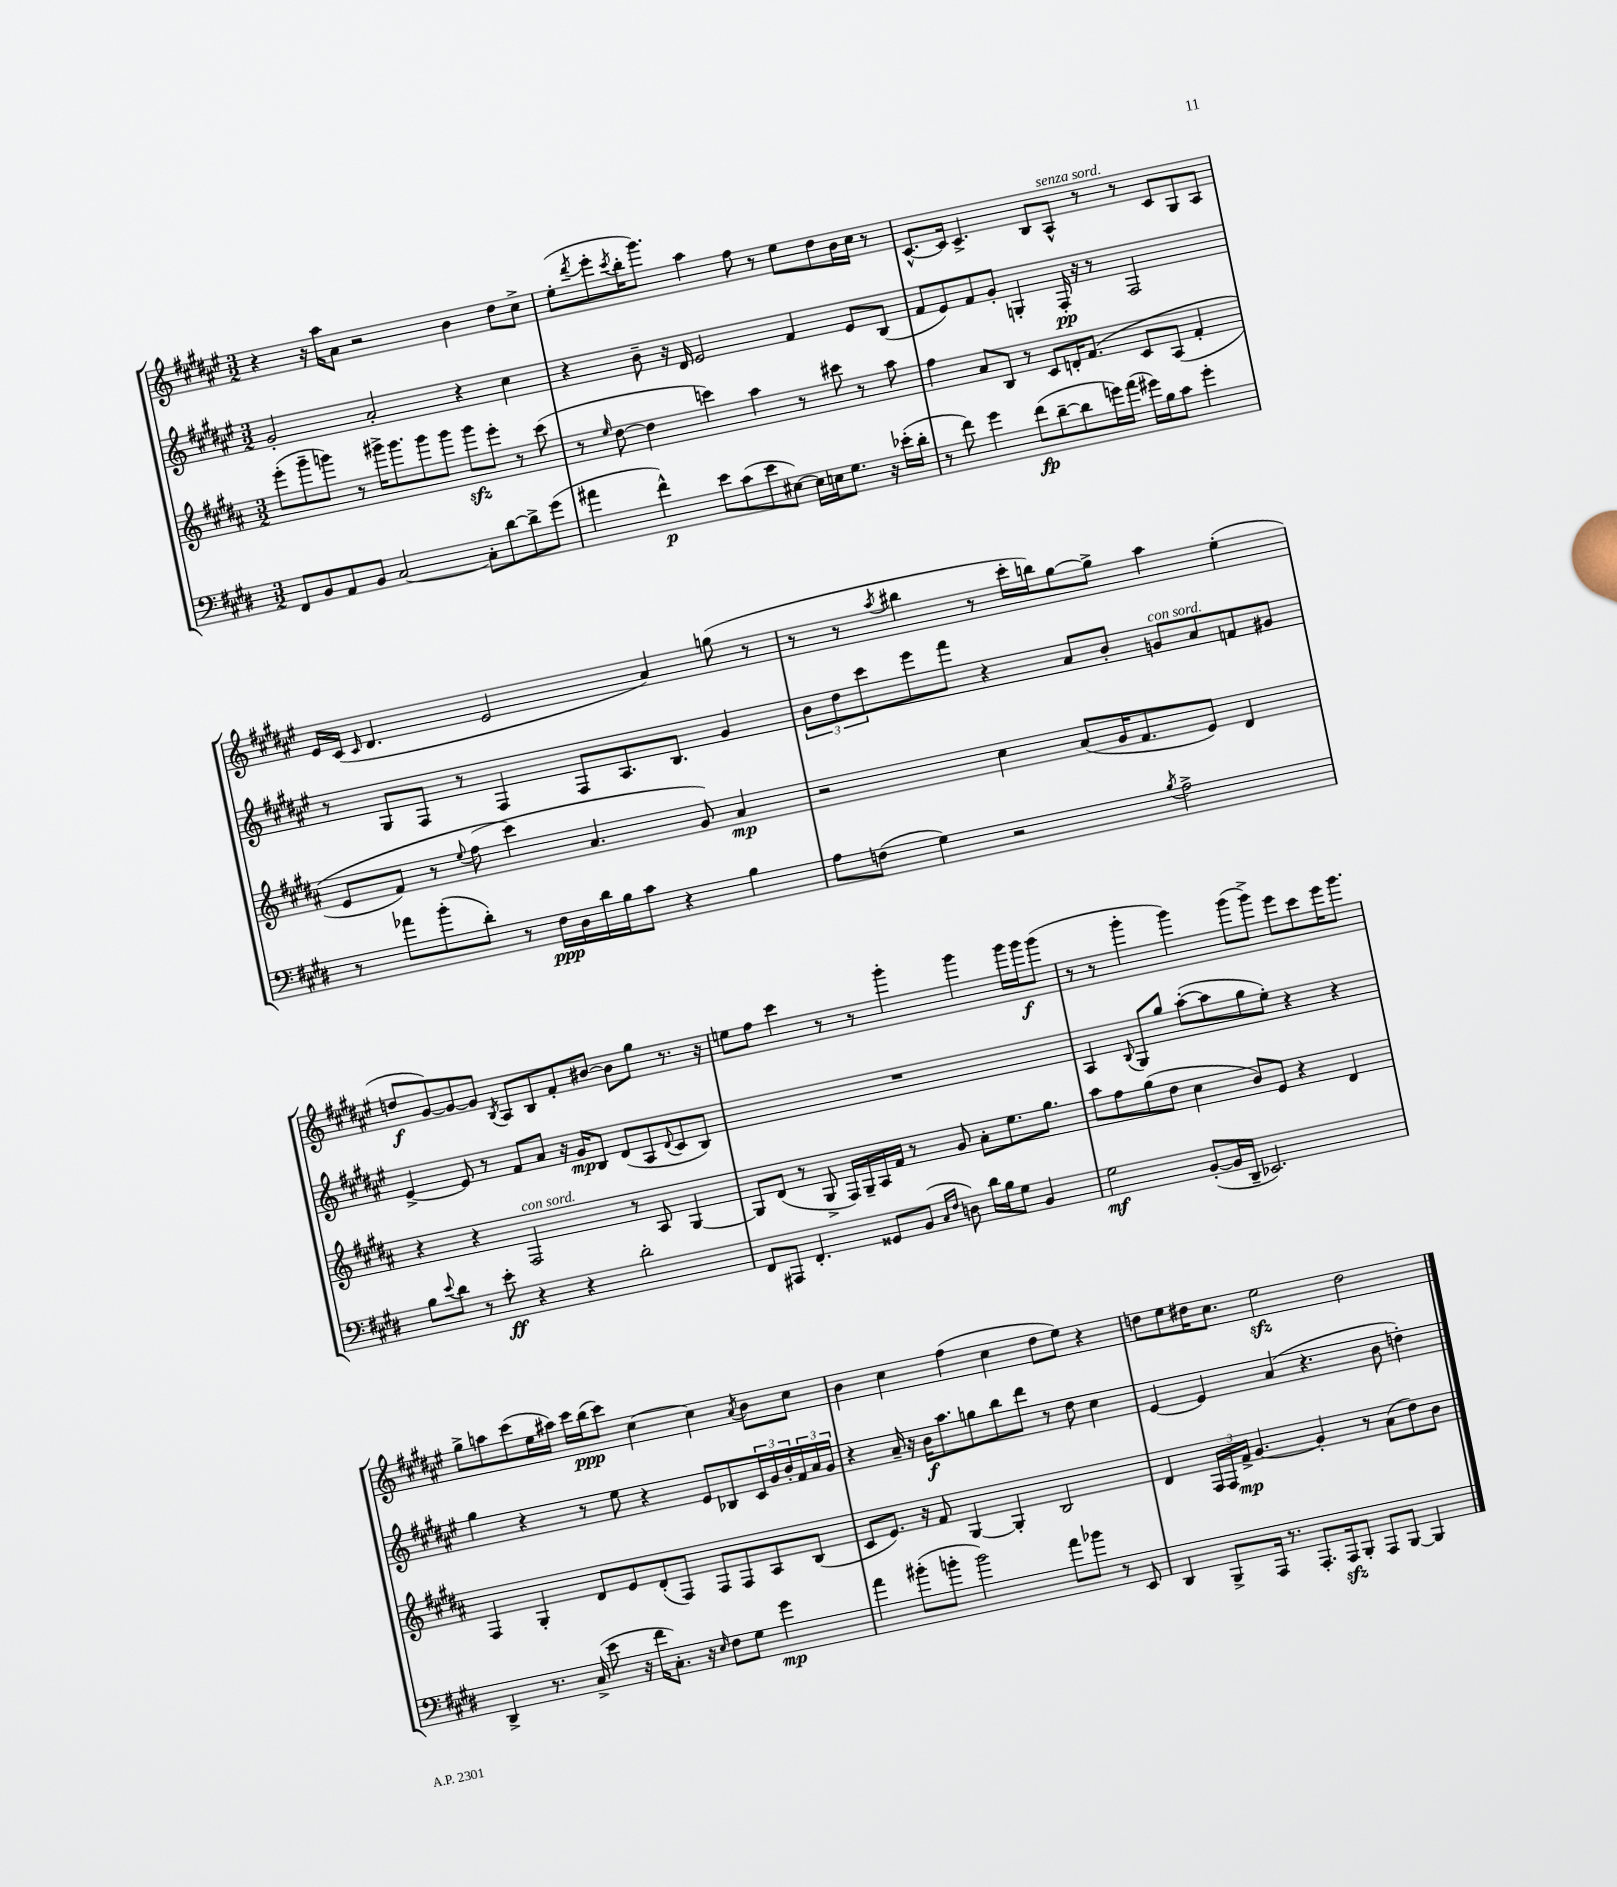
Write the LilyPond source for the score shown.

<<
\new StaffGroup <<
\new Staff = "s0" {
    \clef treble \key fis \major \numericTimeSignature \time 3/2
    r4 r16 ais''16 ais'8 r2 b'4 dis''8 cis''8-> |
    eis''8-.( \acciaccatura { dis'''8 } eis'''8-. \acciaccatura { cis'''8 } b''16-. gis'''8.) ais''4 fis''8 r8 eis''8 dis''8 b'16 cis''16 r8 |
    cis'8.~-^ cis'16 cis'4.-> b8 ais8-^^\markup { \italic "senza sord." } r8 r8 cis'8 gis8 ais8 |
    eis'16 cis'16( \grace { cis'16 } dis'4. eis'2 ais'4) g''8( r8 |
    r8 r8 \acciaccatura { ais''8 } bis''4 r8 cis'''16-. b''16) gis''8~ gis''8-> ais''4 eis''4-.( |
    d''8\f gis'8~) gis'8~ gis'8 \acciaccatura { b8 } ais8 b8 fis'8-. bis'8~ bis'8 gis''8 r8. r16 |
    e''8 fis''8 cis'''4 r8 r8 gis'''4-. gis'''4 gis'''16 gis'''16\f gis'''8( |
    r8 r8 gis'''4-. gis'''4) gis'''8( gis'''8->) eis'''8 cis'''8 eis'''16 gis'''8. |
    gis''8-> a''8 cis'''8( eis''16 ais''16) cis'''16 b''16\ppp( cis'''8) cis''4~ cis''4 \acciaccatura { ais'8 } b'8 cis''8 |
    b'4 cis''4 fis''4( cis''4 dis''8 eis''8) r4 |
    d''8 eis''8 dis''16 cis''8. eis''2\sfz dis''2 \bar "|." |
}
\new Staff = "s1" {
    \clef treble \key fis \major \numericTimeSignature \time 3/2
    gis'2-. ais'2-. r4 cis''4 |
    r4 b'8-- r16 dis'16 eis'2 fis'4 eis'8 b8( |
    fis'8 eis'8) fis'8 gis'8-. g4-. fis16-.\pp r16 r8 fis2 |
    r8 gis8 fis8 r8 fis4 fis8 ais8. b8. gis'4 |
    \tuplet 3/2 { b'8 dis''8 cis'''8 } eis'''8 fis'''8 r4 ais'8 b'8-. g'8^\markup { \italic "con sord." } ais'8 f'8 gis'8 |
    eis'4~-> eis'8 r8 fis'8 ais'8 r16 gis'16\mp b8 dis'8( ais8 \appoggiatura { dis'8 } cis'8 b8) |
    R1. |
    ais4 \appoggiatura { b8 } gis8 gis''8 ais''8~-.( ais''8 gis''8 eis''8-.) r4 r4 |
    gis''4 r4 r8 eis''8 r4 eis'8 bes8 \tuplet 3/2 { cis'16 gis'16 b'16-. } \tuplet 3/2 { fis'16 ais'16 gis'16 } |
    r4 ais'16-- r16 b'16\f ais''8. g''8 b''8 dis'''8 r8 dis''8 cis''4 |
    eis'4~ eis'4 ais'4( r4. b'8 d''4-.) \bar "|." |
}
\new Staff = "s2" {
    \clef treble \key b \major \numericTimeSignature \time 3/2
    e'''8-.( gis'''8-- g'''8) r8 gis'''16-> gis'''8. gis'''8 gis'''8 gis'''8\sfz e'''8-. r8 cis'''8( |
    r8 \grace { e''16 } dis''8~ dis''4 c'''4) ais''4 r8 cis'''8 r8 ais''8 |
    fis''4 ais'8 b8 r8 cis'8 d'16-. fis'8.\( cis'8 ais8( fis'4-. |
    e'8 fis'8) r8 \appoggiatura { e''8 } fis''8( cis'''4\) ais'4. gis'8) ais'4\mp |
    r2 cis''4 ais'8( gis'16 fis'8. e'8) dis'4 |
    r4 r4 fis2^\markup { \italic "con sord." } r8 ais8 gis4~ |
    gis8 dis'8( r8 gis8-> fis16) gis16-- ais16 fis'16 r8 gis'8 ais'8-. e''8. gis''8. |
    ais''8 fis''8 gis''8( dis''8 cis''4 b'8) e'8 r4 dis'4 |
    fis4 gis4-. dis'8 e'8 dis'8-.( fis8) fis8 fis8 ais8 b8( |
    cis'8 e'8.) r16 fis'8 gis4~ gis4-. b2 |
    dis'4 \tuplet 3/2 { fis16 fis16 fis'16->\mp } gis'4.~ gis'4-. r8 ais'8( dis''8) b'8 \bar "|." |
}
\new Staff = "s3" {
    \clef bass \key e \major \numericTimeSignature \time 3/2
    fis,8 b,8 a,8 b,8 cis2~ cis8-. dis'8~ dis'8-> gis'8( |
    ais'4 fis'4-^\p) e'8 cis'8( e'8 eis8~) eis16 e16 gis8. r16 ees'16-.( dis'16-. |
    r8 fis'8) gis'4 fis'8\fp( dis'8~-- dis'8 g'16) a'16( gis'16) b16 cis'8 gis'4-. |
    r8 aes'8 b'8-.( dis'8-.) r8 fis16\ppp dis16 dis'16 b16 cis'8 r4 b4 |
    a8 f8( gis4) r2 \acciaccatura { b8 } a2-> |
    b8 \appoggiatura { e'8 } dis'8 r8 e'8-.\ff r4 r4 dis'2-. |
    fis,8 ais,,8 fis,4.-. gisis,8 b,8( \grace { cis16 fis16 } d8) dis'16 b16 gis8 b,4 |
    gis2\mf b,8~-.( b,16 dis,16-- ees,2.) |
    dis,4-> r8. cis16->( e'8 r16 fis'16 cis8.-.) r16 \grace { e16 } fis8 gis8 gis'4\mp |
    a'4 bis'8-.( b'8-. b'2) a'8 bes'8 r8 e,8 |
    dis,4 b,,8-> a,,16 r8. a,,8.-. a,,16\sfz b,,8-. a,,8 b,,8~ b,,4 \bar "|." |
}
>>
>>
\layout { \context { \Score \remove "Bar_number_engraver" } }
